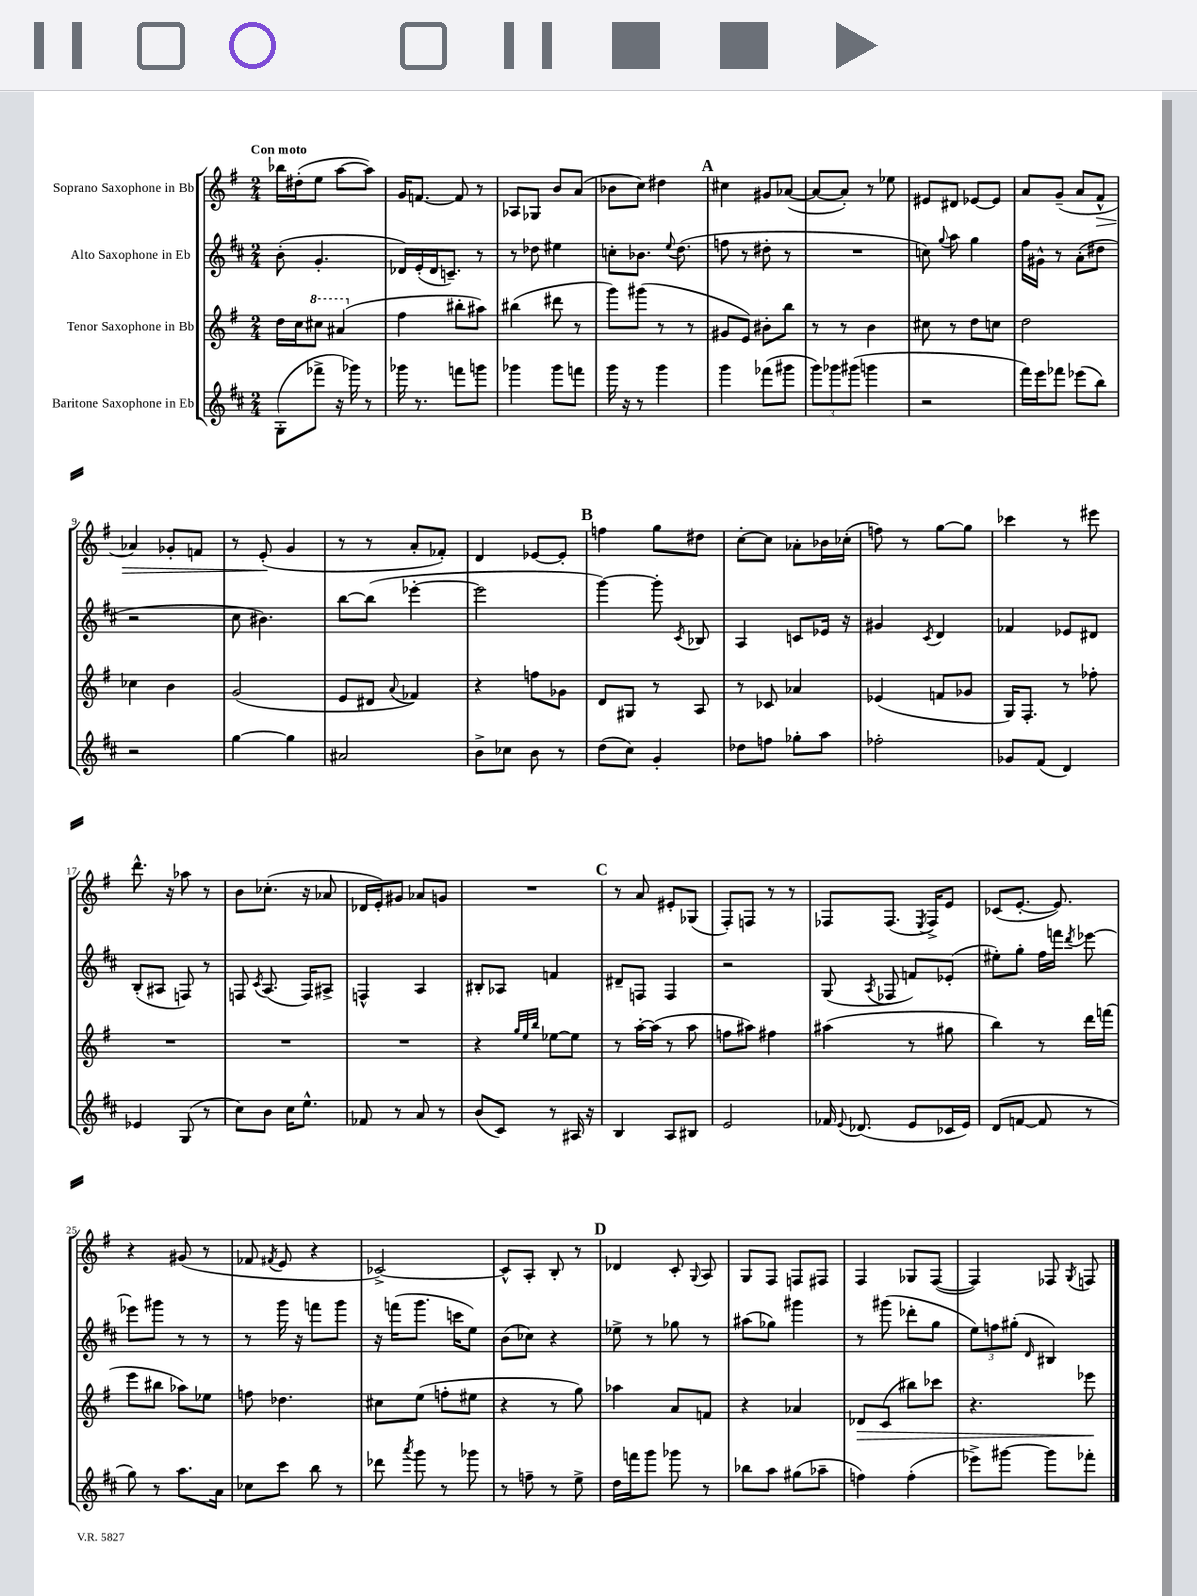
<<
\new StaffGroup <<
\new Staff = "s0" \with { instrumentName = "Soprano Saxophone in Bb" } {
    \clef treble \key g \major \numericTimeSignature \time 2/4 \tempo "Con moto"
    \autoBeamOff bes''16[ dis''16-.( e''8] a''8[~ a''8]) |
    g'16[ f'8.]~ f'8 r8 |
    aes8[ ges8] b'8[ a'8]( |
    bes'8[ c''8]) dis''4 |
    \mark \markup { \bold "A" } cis''4 gis'8[ aes'8]~( |
    aes'8[~ aes'8]-.) r8 ees''8 |
    eis'8[ dis'8] ees'8[~ ees'8] |
    a'8[ g'8]--( a'8[ fis'8]-^\> |
    aes'4) ges'8[-. f'8] |
    r8 e'8-.\!( g'4 |
    r8 r8 a'8[-. fes'8]-.) |
    d'4 ees'8[~ ees'8]-. |
    \mark \markup { \bold "B" } f''4 g''8[ dis''8] |
    c''8[~-. c''8] aes'8[-. bes'16 ces''16]-.( |
    f''8) r8 g''8[~ g''8] |
    ces'''4 r8 eis'''8 |
    d'''8.-^ r16 aes''8 r8 |
    b'8[ ces''8.]-.( r16 aes'8 |
    des'16[ e'16-.) gis'8] aes'8[ g'8] |
    R2 |
    \mark \markup { \bold "C" } r8 a'8 eis'8[-. ges8]( |
    fis8[-.) f8] r8 r8 |
    fes8[ fes8.]( \acciaccatura { e8 } fes16[->) e'8] |
    ces'8[( e'8.]~-. e'8.) |
    r4 gis'8( r8 |
    fes'8 \acciaccatura { fis'8 } e'8 r4 |
    ces'2~->) |
    ces'8[-^ a8]-. b8-. r8 |
    \mark \markup { \bold "D" } des'4 c'8-. \appoggiatura { g8 } a8 |
    g8[ fis8] f8[ fis8] |
    fis4 ges8[ fis8]~( |
    fis4) fes8 \acciaccatura { g8 } f8 \bar "|." |
}
\new Staff = "s1" \with { instrumentName = "Alto Saxophone in Eb" } {
    \clef treble \key d \major \numericTimeSignature \time 2/4
    \autoBeamOff b'8-.( g'4.-. |
    des'16[) e'16-.( des'16 c'8.]--) r8 |
    r8 des''8 eis''4 |
    c''8[-. bes'8.] \appoggiatura { e''8 } d''8.( |
    \mark \markup { \bold "A" } f''8 r8 dis''8-. r8 |
    R2 |
    c''8) \appoggiatura { g''8 } a''8 g''4 |
    fis''16[ gis'16]-^ r8 a'8[-.( dis''8] |
    r2 |
    cis''8 bis'4.) |
    b''8[~ b''8]( ees'''4~-. |
    ees'''2 |
    \mark \markup { \bold "B" } g'''4~) g'''8-. \acciaccatura { cis'8 } bes8 |
    a4 c'8[ ees'16] r16 |
    gis'4 \acciaccatura { cis'8 } d'4 |
    fes'4 ees'8[ dis'8] |
    b8[-.( ais8] f8) r8 |
    f8 \acciaccatura { cis'8 } a8.( f16[) ais8]-> |
    f4-^ a4 |
    bis8[-. aes8] f'4 |
    \mark \markup { \bold "C" } dis'8[-- f8] f4 |
    r2 |
    g8( \acciaccatura { a8 } fes8 f'8[) ees'8]-.( |
    eis''8[-.) g''8]-. fis''16[ f'''16] \acciaccatura { d'''8 } ees'''8~ |
    ees'''8[ gis'''8] r8 r8 |
    r8 g'''16 r16 f'''8[ g'''8] |
    r16 f'''16[( g'''8.] c'''16[ e''8]) |
    b'8[( ces''8]) r4 |
    \mark \markup { \bold "D" } ees''8-> r8 ges''8 r8 |
    ais''8[( ges''8]) gis'''4 |
    r8 gis'''8( des'''8[-. g''8] |
    \tuplet 3/2 { e''8[) f''8 gis''8]-.( } \grace { d'16 } bis4) \bar "|." |
}
\new Staff = "s2" \with { instrumentName = "Tenor Saxophone in Bb" } {
    \clef treble \key g \major \numericTimeSignature \time 2/4
    \autoBeamOff d''16[ c''16 \ottava #1 cis'''8] ais''4( \ottava #0 |
    fis''4 bis''8[-. ais''8]) |
    bis''4( dis'''8 r8 |
    g'''8[) gis'''8]( r8 r8 |
    \mark \markup { \bold "A" } gis'8[ e'8]) bis'8[-. b''8] |
    r8 r8 b'4 |
    cis''8 r8 d''8[ c''8] |
    d''2 |
    ces''4 b'4 |
    g'2( |
    e'8[ dis'8] \appoggiatura { a'8 } fes'4) |
    r4 f''8[ ges'8] |
    \mark \markup { \bold "B" } d'8[ gis8] r8 a8 |
    r8 ces'8 aes'4 |
    ees'4( f'8[ ges'8] |
    g16[) fis8.]-. r8 fes''8-. |
    R2 |
    R2 |
    R2 |
    r4 \grace { g''32[ e''32 b''32] } ees''8[~ ees''8] |
    \mark \markup { \bold "C" } r8 a''16[~-. a''16]( r8 a''8 |
    f''8[ ais''8]) fis''4 |
    ais''4( r8 gis''8 |
    b''4) r8 d'''16[ f'''16]( |
    e'''8[ bis''8] aes''8[) ees''8] |
    f''8 des''4. |
    cis''8[ e''8]( f''8[-. eis''8] |
    r4 r8 g''8) |
    \mark \markup { \bold "D" } aes''4 a'8[ f'8] |
    r4 aes'4 |
    des'8[\> c'8]( bis''8[) ces'''8] |
    r4. ees'''8\! \bar "|." |
}
\new Staff = "s3" \with { instrumentName = "Baritone Saxophone in Eb" } {
    \clef treble \key d \major \numericTimeSignature \time 2/4
    \autoBeamOff g8[-.( fes'''8]-> r16 ges'''16) r8 |
    ges'''16 r8. f'''8[ g'''8] |
    ges'''4 ges'''8[ f'''8] |
    g'''16 r16 r8 g'''4 |
    \mark \markup { \bold "A" } g'''4 fes'''8[( gis'''8] |
    \tuplet 3/2 { g'''8[) ges'''8 gis'''8]( } g'''4 |
    r2 |
    fis'''16[) e'''16 fes'''8] ees'''8[( b''8]) |
    r2 |
    g''4~ g''4 |
    ais'2 |
    b'8[-> ces''8] b'8 r8 |
    \mark \markup { \bold "B" } d''8[( cis''8]) g'4-. |
    des''8[ f''8] ges''8[-. a''8] |
    fes''2-. |
    ges'8[ fis'8]( d'4) |
    ees'4 g8( r8 |
    cis''8[) b'8] cis''16[ e''8.]-^ |
    fes'8 r8 a'8 r8 |
    b'8[( cis'8]) r8 ais16 r16 |
    \mark \markup { \bold "C" } b4 a8[ bis8] |
    e'2 |
    fes'16 \appoggiatura { e'8 } des'8.( e'8[ ces'16 e'16]) |
    d'8[( f'8]~ f'8 r8 |
    g''8) r8 a''8.[ a'16] |
    ces''8[ cis'''8] b''8 r8 |
    des'''8 \acciaccatura { a'''8 } g'''8 r8 ges'''8 |
    r8 f''8-- r8 e''8-> |
    \mark \markup { \bold "D" } d''16[ f'''16 g'''8] ges'''8 r8 |
    bes''8[ a''8] gis''8[( aes''8]-- |
    f''4) f''4-.( |
    ees'''8[->) gis'''8]~ gis'''8[ fes'''8]-. \bar "|." |
}
>>
>>
